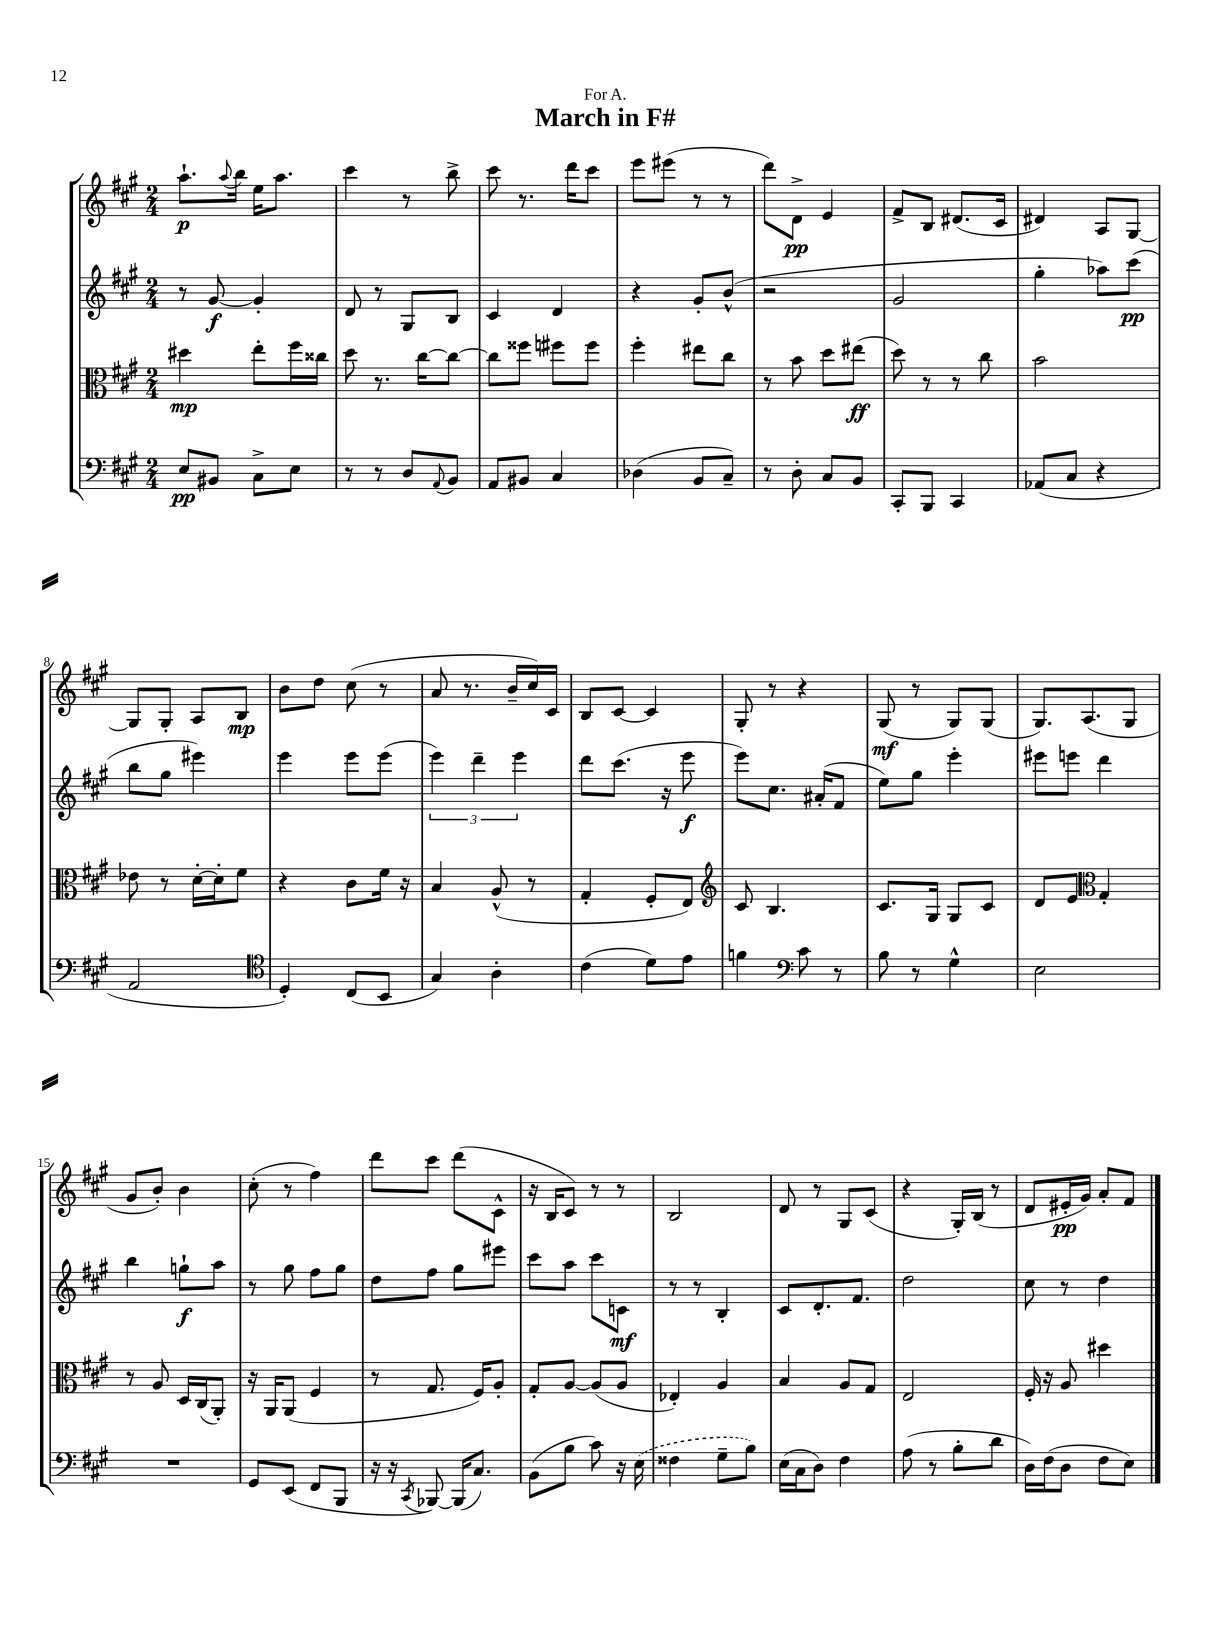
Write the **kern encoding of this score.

**kern	**dynam	**kern	**dynam	**kern	**dynam	**kern	**dynam
*part4	*part4	*part3	*part3	*part2	*part2	*part1	*part1
*staff4	*staff4	*staff3	*staff3	*staff2	*staff2	*staff1	*staff1
*clefF4	*	*clefC3	*	*clefG2	*	*clefG2	*
*k[f#c#g#]	*	*k[f#c#g#]	*	*k[f#c#g#]	*	*k[f#c#g#]	*
*M2/4	*	*M2/4	*	*M2/4	*	*M2/4	*
=1	=1	=1	=1	=1	=1	=1	=1
8E/L	pp	4dd#X\	mp	8r	.	8.aa`\L	p
8BB#X/J	.	.	.	[8g#/	f	.	.
.	.	.	.	.	.	8qqaa/	.
.	.	.	.	.	.	16bb\Jk	.
8C#^\L	.	8ee'\L	.	4g#'/]	.	16ee\KL	.
.	.	.	.	.	.	8.aa\J	.
8E\J	.	16ff#\L	.	.	.	.	.
.	.	16cc##X\JJ	.	.	.	.	.
=2	=2	=2	=2	=2	=2	=2	=2
8r	.	8dd\	.	8d/	.	4ccc#\	.
8r	.	8.r	.	8r	.	.	.
8D/L	.	.	.	8G#/L	.	8r	.
.	.	[16cc#\KL	.	.	.	.	.
8qqAA/	.	.	.	.	.	.	.
8BB/J	.	8cc#\J_	.	8B/J	.	8bb^\	.
=3	=3	=3	=3	=3	=3	=3	=3
8AA/L	.	8cc#\L]	.	4c#/	.	8ccc#\	.
8BB#X/J	.	8ff##X\J	.	.	.	8.r	.
4C#/	.	8ff#X\L	.	4d/	.	.	.
.	.	.	.	.	.	16ddd\KL	.
.	.	8ff#\J	.	.	.	8ccc#\J	.
=4	=4	=4	=4	=4	=4	=4	=4
(4D-X\	.	4ff#'\	.	4r	.	8eee\L	.
.	.	.	.	.	.	(8eee#X\J	.
8BB/L	.	8ee#X\L	.	8g#'/L	.	8r	.
8C#~/J)	.	8cc#\J	.	(8b^^/J	.	8r	.
=5	=5	=5	=5	=5	=5	=5	=5
8r	.	8r	.	2r	.	8ddd\L)	.
8D'\	.	8b\	.	.	.	8d^\J	pp
8C#/L	.	8dd\L	.	.	.	4e/	.
8BB/J	.	(8ee#X\J	ff	.	.	.	.
=6	=6	=6	=6	=6	=6	=6	=6
8CC#'/L	.	8dd\)	.	2g#/	.	8f#^/L	.
8BBB/J	.	8r	.	.	.	8B/J	.
4CC#/	.	8r	.	.	.	(8.d#X/L	.
.	.	8cc#\	.	.	.	.	.
.	.	.	.	.	.	16c#/Jk	.
=7	=7	=7	=7	=7	=7	=7	=7
(8AA-X/L	.	2b\	.	4gg#'\	.	4d#X/)	.
8C#/J	.	.	.	.	.	.	.
4r	.	.	.	8aa-X\L)	.	8A/L	.
.	.	.	.	(8ccc#\J	pp	[8G#/J	.
!!LO:LB:g=z
=8	=8	=8	=8	=8	=8	=8	=8
2AA/	.	8e-X\	.	8bb\L	.	8G#/L]	.
.	.	8r	.	8gg#\J	.	8G#'/J	.
.	.	[16d'\LL	.	4eee#X\)	.	8A/L	.
.	.	16d'\J]	.	.	.	.	.
.	.	8f#\J	.	.	.	8B/J	mp
=9	=9	=9	=9	=9	=9	=9	=9
*clefC4	*	*	*	*	*	*	*
4D'/)	.	4r	.	4eee\	.	8b\L	.
.	.	.	.	.	.	8dd\J	.
(8C#/L	.	8c#\L	.	8eee\L	.	(8cc#\	.
8BB/J	.	16f#\Jk	.	(8eee\J	.	8r	.
.	.	16r	.	.	.	.	.
=10	=10	=10	=10	=10	=10	=10	=10
4G#/)	.	4B/	.	6eee\)	.	8a/	.
.	.	.	.	.	.	8.r	.
.	.	.	.	6ddd~\	.	.	.
4A'\	.	(8A^^/	.	.	.	.	.
.	.	.	.	.	.	16b~/LL	.
.	.	.	.	6eee\	.	.	.
.	.	8r	.	.	.	16cc#/)	.
.	.	.	.	.	.	16c#/JJ	.
=11	=11	=11	=11	=11	=11	=11	=11
(4c#\	.	4G#'/	.	8ddd\L	.	8B/L	.
.	.	.	.	(8.ccc#\J	.	[8c#/J	.
8d\L)	.	8F#'/L	.	.	.	4c#/]	.
.	.	.	.	16r	.	.	.
8e\J	.	8E/J)	.	8eee\	f	.	.
=12	=12	=12	=12	=12	=12	=12	=12
*	*	*clefG2	*	*	*	*	*
4fn\	.	8c#/	.	8eee\L)	.	8G#'/	.
.	.	4.B/	.	8.cc#\J	.	8r	.
*clefF4	*	*	*	*	*	*	*
8c#\	.	.	.	.	.	4r	.
.	.	.	.	(16a#X'/KL	.	.	.
8r	.	.	.	8f#/J	.	.	.
=13	=13	=13	=13	=13	=13	=13	=13
8B\	.	8.c#/L	.	8ee\L)	.	(8G#/	mf
8r	.	.	.	8gg#\J	.	8r	.
.	.	16G#/Jk	.	.	.	.	.
4G#^^\	.	8G#/L	.	4eee'\	.	8G#/L)	.
.	.	8c#/J	.	.	.	(8G#/J	.
=14	=14	=14	=14	=14	=14	=14	=14
2E\	.	8d/L	.	8eee#X\L	.	8.G#/L)	.
.	.	8e/J	.	8eeen\J	.	.	.
.	.	.	.	.	.	(8.A/	.
*	*	*clefC3	*	*	*	*	*
.	.	4G#'/	.	4ddd\	.	.	.
.	.	.	.	.	.	8G#/J	.
!!LO:LB:g=z
=15	=15	=15	=15	=15	=15	=15	=15
2r	.	8r	.	4bb\	.	8g#/L	.
.	.	8A/	.	.	.	8b'/J)	.
.	.	16D/LL	.	8ggn`\L	f	4b\	.
.	.	(16C#/J	.	.	.	.	.
.	.	8AA'/J)	.	8aa\J	.	.	.
=16	=16	=16	=16	=16	=16	=16	=16
8GG#/L	.	16r	.	8r	.	(8cc#'\	.
.	.	16AA/KL	.	.	.	.	.
(8EE/J	.	(8AA/J	.	8gg#\	.	8r	.
8FF#/L	.	4F#/	.	8ff#\L	.	4ff#\)	.
8BBB/J	.	.	.	8gg#\J	.	.	.
=17	=17	=17	=17	=17	=17	=17	=17
16r	.	8r	.	8dd\L	.	8ddd\L	.
16r	.	.	.	.	.	.	.
8qCC#/	.	.	.	.	.	.	.
[8BBB-X/)	.	8.G#/	.	8ff#\J	.	8ccc#\J	.
(16BBB-/KL]	.	.	.	8gg#\L	.	(8ddd\L	.
8.C#/J)	.	16F#/KL)	.	.	.	.	.
.	.	8A'/J	.	8eee#X\J	.	8c#^^\J	.
=18	=18	=18	=18	=18	=18	=18	=18
(8BB\L	.	8G#'/L	.	8ccc#\L	.	16r	.
.	.	.	.	.	.	16B/KL	.
8B\J	.	[8A/J	.	8aa\J	.	8c#/J)	.
8c#\)	.	(8A/L]	.	8ccc#\L	.	8r	.
16r	.	8A/J	.	8cn\J	mf	8r	.
(16E\	.	.	.	.	.	.	.
=19	=19	=19	=19	=19	=19	=19	=19
4F##X\	.	4E-X'/)	.	8r	.	2B/	.
.	.	.	.	8r	.	.	.
8G#~\L	.	4A/	.	4B'/	.	.	.
8B\J)	.	.	.	.	.	.	.
=20	=20	=20	=20	=20	=20	=20	=20
(16E\LL	.	4B/	.	8c#/L	.	8d/	.
16C#\J	.	.	.	.	.	.	.
8D\J)	.	.	.	8.d'/	.	8r	.
4F#\	.	8A/L	.	.	.	8G#/L	.
.	.	.	.	8.f#/J	.	.	.
.	.	8G#/J	.	.	.	(8c#/J	.
=21	=21	=21	=21	=21	=21	=21	=21
(8A\	.	2E/	.	2dd\	.	4r	.
8r	.	.	.	.	.	.	.
8B'\L	.	.	.	.	.	16G#'/LL)	.
.	.	.	.	.	.	(16B/JJ	.
8d\J	.	.	.	.	.	8r	.
=22	=22	=22	=22	=22	=22	=22	=22
16D\LL)	.	16F#'/	.	8cc#\	.	8d/L	.
(16F#\J	.	16r	.	.	.	.	.
8D\J	.	8A/	.	8r	.	16e#X'/L	pp
.	.	.	.	.	.	16g#/JJ)	.
8F#\L	.	4dd#X\	.	4dd\	.	8a'/L	.
8E\J)	.	.	.	.	.	8f#/J	.
==	==	==	==	==	==	==	==
*-	*-	*-	*-	*-	*-	*-	*-
